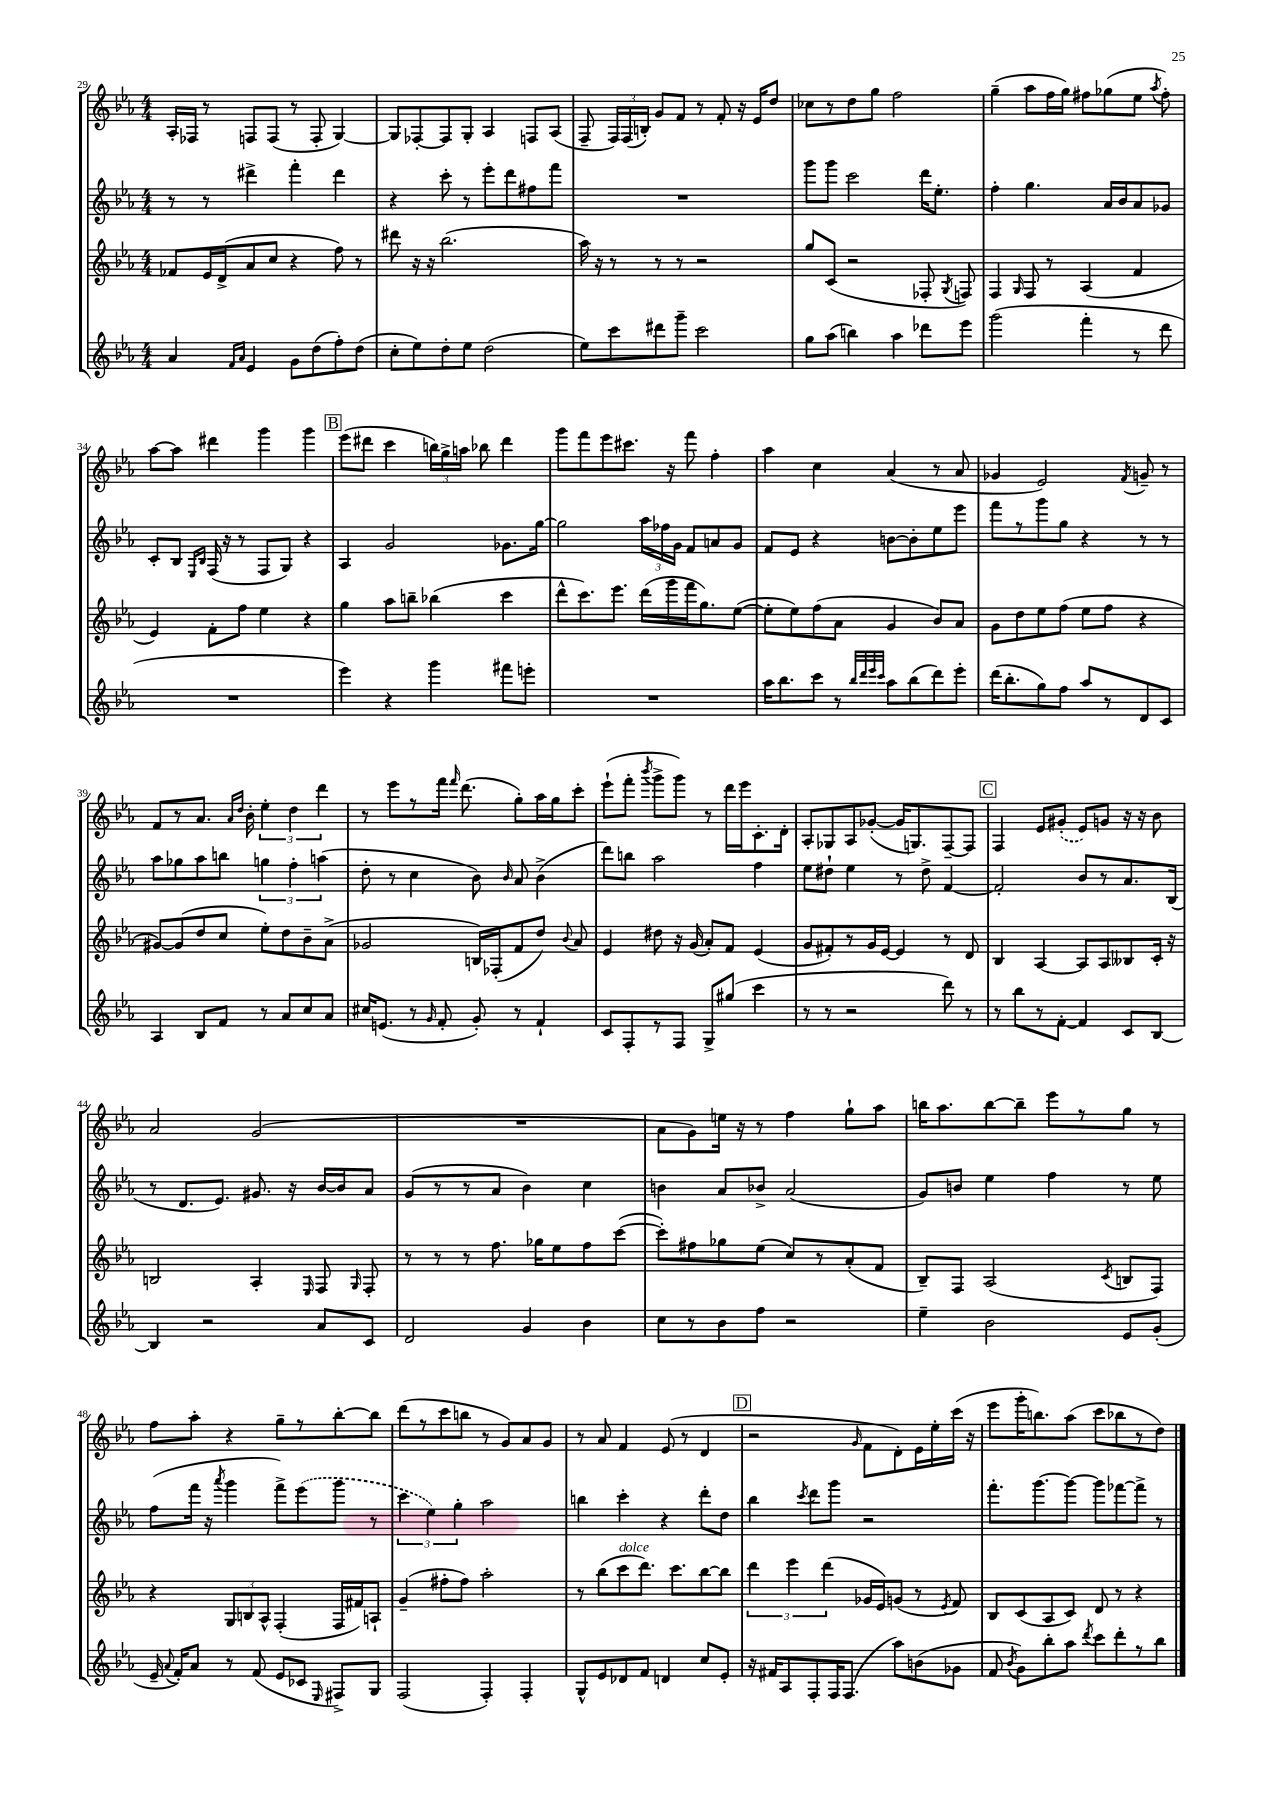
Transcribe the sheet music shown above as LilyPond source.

<<
\new StaffGroup <<
\new Staff = "s0" {
    \clef treble \key ees \major \numericTimeSignature \time 4/4
    \autoBeamOff aes16[-. fes16] r8 f8[ f8]( r8 f8-. g4~) |
    g8[ fes8~-. fes8 g8]-. aes4 f8[ aes8]( |
    f8-- \tuplet 3/2 { f16[) f16( b16]-.) } g'8[ f'8] r8 f'8-. r16 ees'16[ d''8] |
    ces''8[ r8 d''8 g''8] f''2 |
    g''4--( aes''8[ f''16 g''16]) fis''8[ ges''8( ees''8] \acciaccatura { aes''8 } fis''8-.) |
    aes''8[~ aes''8] dis'''4 g'''4 g'''4 |
    \mark \markup { \box "B" } ees'''8[( dis'''8] c'''4 \tuplet 3/2 { b''16[) g''16-> a''16] } bes''8 dis'''4 |
    g'''8[ f'''8 ees'''8 cis'''8.] r16 f'''8 f''4-. |
    aes''4 c''4 aes'4( r8 aes'8 |
    ges'4 ees'2) \acciaccatura { f'8 } g'8-- r8 |
    f'8[ r8 aes'8.] \grace { aes'16[ d''16] } bes'16-. \tuplet 3/2 { ees''4-. d''4 d'''4 } |
    r8 ees'''8[ r8 f'''16] \grace { f'''16 } d'''8.( g''8[-.) aes''16 g''16 c'''8]-. |
    ees'''8[-!( f'''8]-. \acciaccatura { bes'''8 } g'''8[-> g'''8]) r8 d'''16[ ees'''16 c'8.-. d'16]-. |
    aes8[-. ges8 aes8 ges'8]~-.( ges'16[ g8.) f8~-- f8] |
    \mark \markup { \box "C" } f4 ees'8[ \once \slurDashed gis'8]-.( ees'8[) g'8] r16 r16 bes'8 |
    aes'2 g'2( |
    R1 |
    aes'8[ g'8) e''16] r16 r8 f''4 g''8[-! aes''8] |
    b''16[ aes''8. b''8~ b''8]-- ees'''8[ r8 g''8] r8 |
    f''8[ aes''8]-. r4 g''8[-- r8 bes''8~-. bes''8] |
    d'''8[( r8 c'''8 b''8] r8 g'8[) aes'8 g'8] |
    r8 aes'8 f'4 ees'8( r8 d'4 |
    \mark \markup { \box "D" } r2 \grace { g'16 } f'8[ d'8-.) ees'16 ees''16-. c'''16]( r16 |
    ees'''8[ g'''16-. b''8.) aes''8]( c'''8[ bes''8 r8 d''8]) \bar "|." |
}
\new Staff = "s1" {
    \clef treble \key ees \major \numericTimeSignature \time 4/4
    \autoBeamOff r8 r8 dis'''4-> f'''4-. dis'''4 |
    r4 c'''8-. r8 ees'''8[-. d'''8 fis''8 f'''8] |
    R1 |
    g'''8[ g'''8] c'''2 d'''16[ ees''8.]-. |
    f''4-. g''4. aes'16[ bes'16 aes'8 ges'8] |
    c'8[-. bes8] \grace { ees16[ bes16] } f16( r16 r8 f8[ g8]) r4 |
    \mark \markup { \box "B" } aes4 g'2 ges'8.[ g''16]~ |
    g''2 \tuplet 3/2 { aes''16[ fes''16 g'16] } f'8[ a'8 g'8] |
    f'8[ ees'8] r4 b'8[~ b'8-. ees''8 ees'''8] |
    f'''8[ r8 g'''8 g''8] r4 r8 r8 |
    aes''8[ ges''8 aes''8 b''8] \tuplet 3/2 { g''4 f''4-. a''4( } |
    d''8-. r8 c''4 bes'8) \grace { bes'16 } aes'8 bes'4->( |
    d'''8[) b''8] aes''2 f''4 |
    ees''8[ dis''8]-! ees''4 r8 dis''8-> f'4~ |
    \mark \markup { \box "C" } f'2-. bes'8[ r8 aes'8. bes16]( |
    r8 d'8.[ ees'8.]) gis'8. r16 bes'16[~ bes'16 aes'8] |
    g'8[( r8 r8 aes'8] bes'4) c''4 |
    b'4 aes'8[ bes'8]-> aes'2( |
    g'8[) b'8] ees''4 f''4 r8 ees''8 |
    f''8[( f'''16] r16 \acciaccatura { aes'''8 } g'''4 f'''8[->) \once \slurDashed ees'''8( g'''8] r8 |
    \tuplet 3/2 { c'''4 ees''4) g''4-. } aes''2 |
    b''4 c'''4-. r4 d'''8[-. d''8] |
    \mark \markup { \box "D" } bes''4 \acciaccatura { c'''8 } d'''8[ g'''8] r2 |
    f'''8.[-. g'''8.~ g'''8]~ g'''8[ fes'''8~ fes'''8]-> r8 \bar "|." |
}
\new Staff = "s2" {
    \clef treble \key ees \major \numericTimeSignature \time 4/4
    \autoBeamOff fes'8[ ees'16 d'16->( aes'8 c''8] r4 f''8) r8 |
    dis'''8 r16 r16 bes''2.( |
    aes''16) r16 r8 r8 r8 r2 |
    g''8[ c'8]( r2 fes8-. \acciaccatura { g8 } f8) |
    f4 \grace { g16 } f8 r8 aes4( f'4 |
    ees'4) f'8[-. f''8] ees''4 r4 |
    \mark \markup { \box "B" } g''4 aes''8[ b''8]-- bes''4( c'''4 |
    d'''8[-^ c'''8.) ees'''8.] d'''16[( g'''16 f'''16 g''8.) ees''8]~( |
    ees''8[-. ees''8) f''8( aes'8] g'4 bes'8[) aes'8] |
    g'8[ d''8 ees''8 f''8]( ees''8[ f''8] r4 |
    gis'8[~) gis'8( d''8 c''8] ees''8[-.) d''8 bes'8-- aes'8]->( |
    ges'2 b16[) fes16-.( f'8 d''8]) \appoggiatura { bes'8 } aes'8 |
    ees'4 dis''8 r16 g'16( aes'8[-.) f'8] ees'4( |
    g'8[ fis'8-.) r8 g'16 ees'16]~ ees'4 r8 d'8 |
    \mark \markup { \box "C" } bes4 aes4~ aes8[ aes8 beses8 c'16]-. r16 |
    b2 aes4-. \grace { ees16 } f8 \grace { g16 } f8-. |
    r8 r8 r8 f''8. ges''16[ ees''8 f''8 c'''8]~( |
    c'''8[-.) fis''8 ges''8 ees''8]( c''8[) r8 aes'8-.( f'8] |
    bes8[--) f8] aes2( \acciaccatura { c'8 } b8[ f8]) |
    r4 \tuplet 3/2 { g8[ b8 aes8]-^ } f4-.( f16[ fis'16) a8]-! |
    g'4--( fis''8[-. fis''8]) aes''2-. |
    r8 bes''8[( c'''8^\markup { \italic "dolce" } d'''8.]) c'''8.[ bes''8~ bes''8] |
    \mark \markup { \box "D" } \tuplet 3/2 { d'''4 ees'''4 d'''4( } ges'16[ ees'16) g'8]( r8 \acciaccatura { ees'8 } f'8) |
    bes8[ c'8( aes8 c'8]) d'8 r8 r4 \bar "|." |
}
\new Staff = "s3" {
    \clef treble \key ees \major \numericTimeSignature \time 4/4
    \autoBeamOff aes'4 \grace { f'16[ aes'16] } ees'4 g'8[ d''8( f''8-.) d''8]( |
    c''8[-. ees''8) d''8-. ees''8] d''2( |
    ees''8[) c'''8 dis'''8 g'''8]-- c'''2 |
    g''8[ aes''8]( b''4) aes''4 des'''8[ ees'''8] |
    g'''2( f'''4-. r8 d'''8 |
    R1 |
    \mark \markup { \box "B" } ees'''4) r4 g'''4 fis'''8[ e'''8]-. |
    R1 |
    aes''16[ bes''8. c'''8] r8 \grace { bes''32[ d'''32 ees'''32 c'''32] } aes''8[ bes''8( d'''8) ees'''8]-. |
    d'''16[( bes''8.-. g''8) f''8] aes''8[ r8 d'8 c'8] |
    aes4 bes8[ f'8] r8 aes'8[ c''8 aes'8] |
    cis''16[ e'8.]( r8 \grace { g'16 } f'8-. g'8-.) r8 f'4-! |
    c'8[ f8-. r8 f8] g8[-> gis''8]( c'''4 |
    r8 r8 r2 d'''8) r8 |
    \mark \markup { \box "C" } r8 bes''8[ r8 f'8]~-. f'4 c'8[ bes8]~ |
    bes4 r2 aes'8[ c'8] |
    d'2 g'4 bes'4 |
    c''8[ r8 bes'8 f''8] r2 |
    ees''4-- bes'2 ees'8[ g'8]-.( |
    ees'16-- \appoggiatura { aes'8 } f'16[-.) aes'8] r8 f'8( ees'8[ ces'8] \grace { ees16 } fis8[->) g8] |
    f2( f4-.) f4-. |
    g8[-^ ees'8 des'8 f'8] d'4 c''8[ ees'8]-. |
    \mark \markup { \box "D" } r16 fis'16[ aes8 f8-. f16 f8.]( aes''8[) b'8( ges'8] |
    f'8 \acciaccatura { bes'8 } g'8[) bes''8-. aes''8] \acciaccatura { d'''8 } c'''8[ d'''8-. r8 bes''8] \bar "|." |
}
>>
>>
\layout { \context { \Score currentBarNumber = #29 } }
